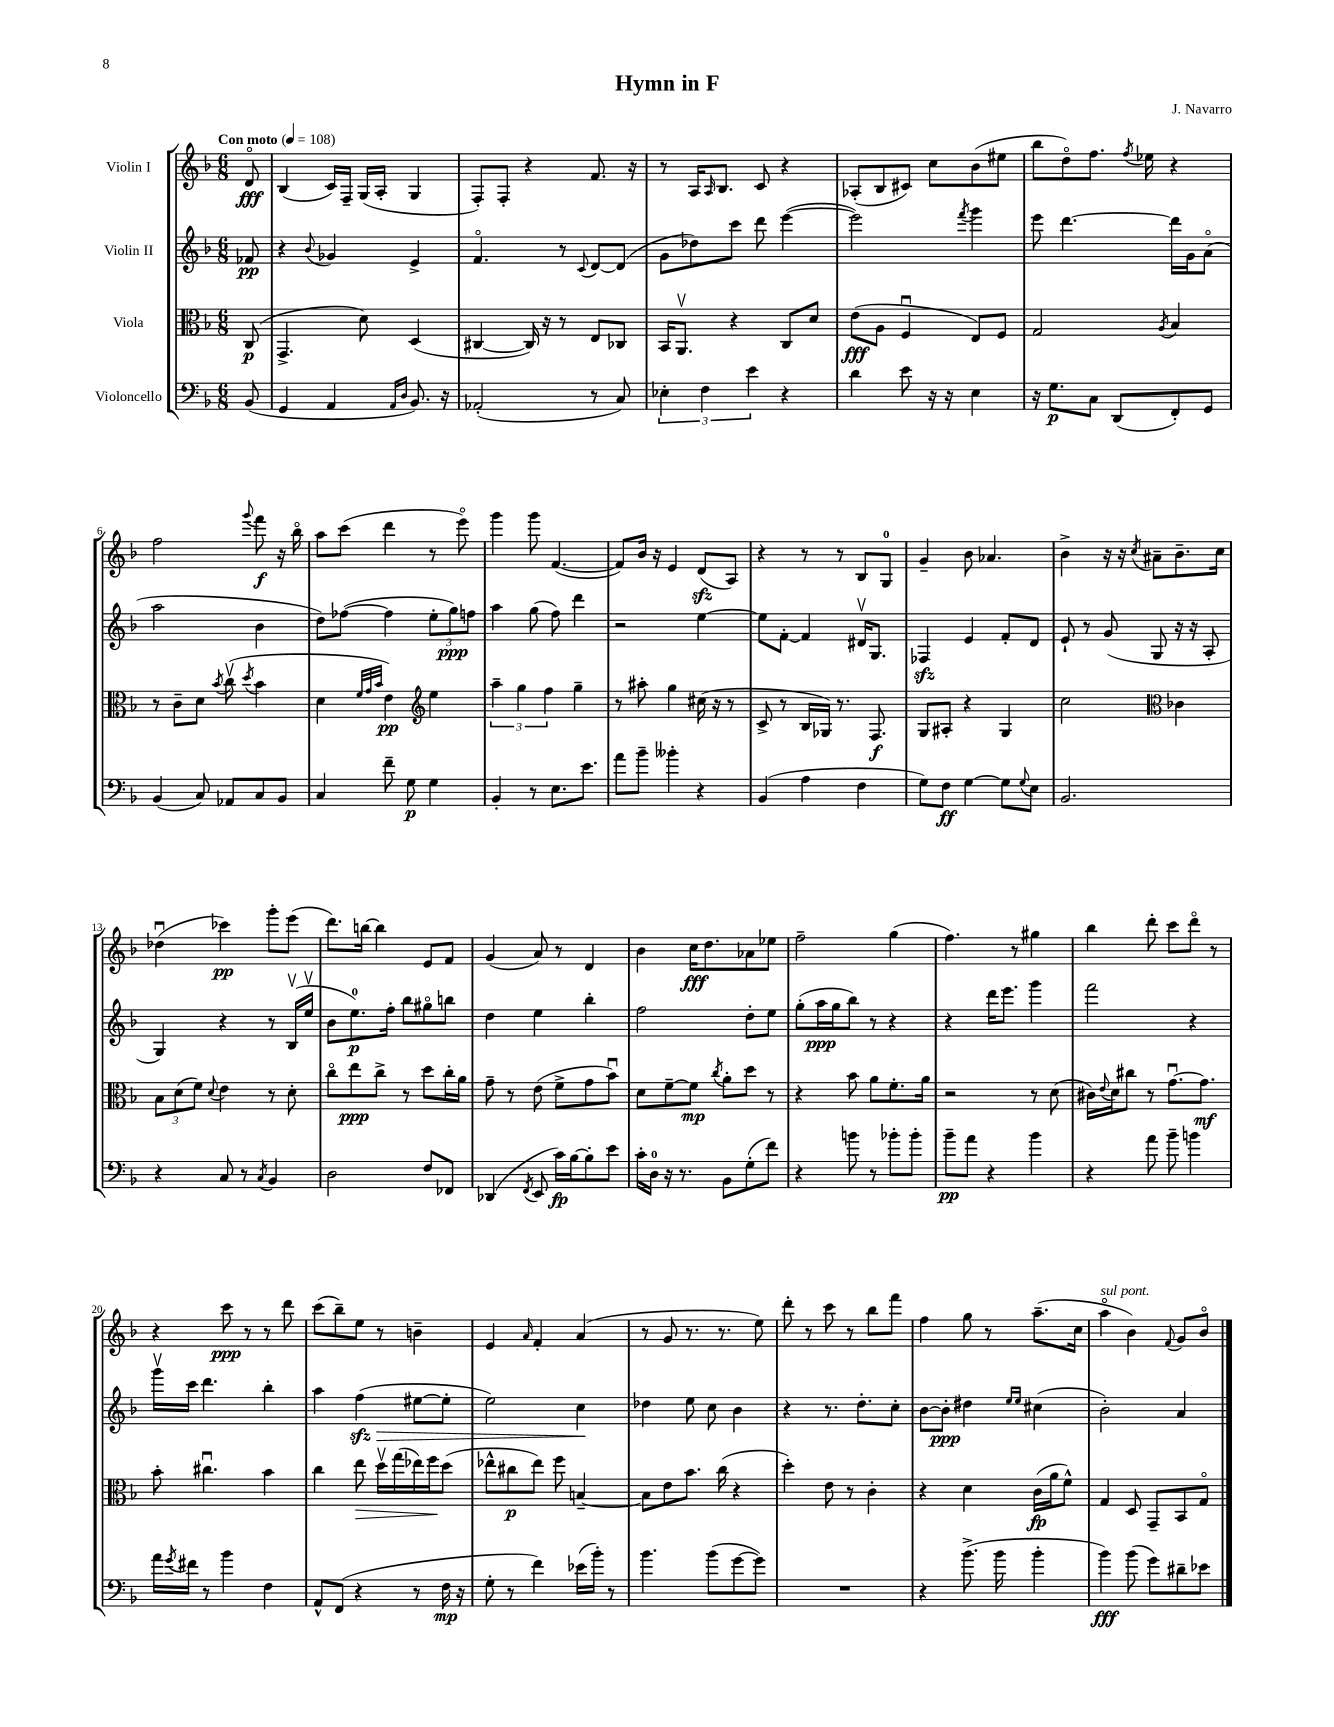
\header { title = "Hymn in F" composer = "J. Navarro" }
<<
\new StaffGroup <<
\new Staff = "s0" \with { instrumentName = "Violin I" } {
    \clef treble \key f \major \numericTimeSignature \time 6/8 \partial 8 \tempo "Con moto" 4 = 108
    d'8\flageolet\fff |
    bes4( c'16) f16-- g16( a16-. g4 |
    f8-.) f8-. r4 f'8. r16 |
    r8 a16 \grace { a16 } bes8. c'8 r4 |
    aes8-.( bes8 cis'8) c''8 bes'8( eis''8 |
    bes''8 d''8\flageolet) f''8. \acciaccatura { f''8 } ees''16 r4 |
    f''2 \appoggiatura { g'''8 } f'''8\f r16 bes''16\flageolet |
    a''8 c'''8( d'''4 r8 e'''8\flageolet) |
    g'''4 g'''8 f'4.~( |
    f'8) bes'16 r16 e'4 d'8\sfz( a8) |
    r4 r8 r8 bes8 g8-0 |
    g'4-- bes'8 aes'4. |
    bes'4-> r16 r16 \acciaccatura { c''8 } ais'8-- bes'8.-- c''16 |
    des''4\downbow( ces'''4\pp) g'''8-. e'''8( |
    d'''8.) b''16~ b''4 e'8 f'8 |
    g'4( a'8) r8 d'4 |
    bes'4 c''16\fff d''8. aes'8 ees''8 |
    f''2-- g''4( |
    f''4.) r8 gis''4 |
    bes''4 d'''8-. c'''8 d'''8\flageolet r8 |
    r4 c'''8\ppp r8 r8 d'''8 |
    c'''8( bes''8--) e''8 r8 b'4-- |
    e'4 \grace { a'16 } f'4-. a'4( |
    r8 g'8 r8. r8. e''8) |
    d'''8-. r8 c'''8 r8 bes''8 f'''8 |
    f''4 g''8 r8 a''8.--( c''16 |
    a''4\flageolet^\markup { \italic "sul pont." } bes'4) \appoggiatura { f'8 } g'8 bes'8\flageolet \bar "|." |
}
\new Staff = "s1" \with { instrumentName = "Violin II" } {
    \clef treble \key f \major \numericTimeSignature \time 6/8 \partial 8
    fes'8\pp |
    r4 \appoggiatura { bes'8 } ges'4 e'4-> |
    f'4.\flageolet r8 \appoggiatura { c'8 } d'8~ d'8( |
    g'8 des''8) c'''8 d'''8 e'''4~( |
    e'''2) \acciaccatura { f'''8 } g'''4 |
    e'''8 d'''4.~ d'''16 g'16 a'8\flageolet( |
    a''2 bes'4 |
    d''8) fes''8~( fes''4 \tuplet 3/2 { e''8-. g''8\ppp) f''8 } |
    a''4 g''8( f''8) d'''4 |
    r2 e''4~ |
    e''8 f'8~-. f'4 dis'16\upbow g8. |
    fes4\sfz e'4 f'8-. d'8 |
    e'8-! r8 g'8( g8 r16 r16 a8-. |
    g4) r4 r8 bes16\upbow( e''16\upbow |
    bes'8 e''8.-0\p) f''16-. bes''8 gis''8\flageolet b''8 |
    d''4 e''4 bes''4-. |
    f''2 d''8-. e''8 |
    g''8-.( a''16\ppp g''16 bes''8) r8 r4 |
    r4 d'''16 e'''8. g'''4 |
    f'''2 r4 |
    g'''16\upbow c'''16 d'''4. bes''4-. |
    a''4 f''4\sfz\>( eis''8~ eis''8-. |
    e''2) c''4\! |
    des''4 e''8 c''8 bes'4 |
    r4 r8. d''8.-. c''8-. |
    bes'8~ bes'8-.\ppp dis''4 \grace { e''16 e''16 } cis''4( |
    bes'2-.) a'4 \bar "|." |
}
\new Staff = "s2" \with { instrumentName = "Viola" } {
    \clef alto \key f \major \numericTimeSignature \time 6/8 \partial 8
    c8\p( |
    g,4.-> d'8) d4( |
    cis4~ cis16) r16 r8 e8 ces8 |
    bes,16 a,8.\upbow r4 c8 d'8 |
    e'8\fff( a8 f4\downbow e8) f8 |
    g2 \acciaccatura { a8 } bes4 |
    r8 c'8-- d'8 \acciaccatura { bes'8 } c''8\upbow( \acciaccatura { d''8 } bes'4 |
    d'4 \grace { f'32 g'32 bes'32 } e'4\pp) \clef treble e''4 |
    \tuplet 3/2 { a''4-- g''4 f''4 } g''4-- |
    r8 ais''8-. g''4 cis''16( r16 r8 |
    c'8-> r8 bes16 ges16) r8. f8.\f |
    g8 ais8-. r4 g4 |
    c''2 \clef alto ces'4 |
    \tuplet 3/2 { bes8 d'8( f'8) } \appoggiatura { d'8 } e'4 r8 d'8-. |
    c''8\flageolet e''8\ppp c''8-> r8 d''8 c''16-. a'16 |
    g'8-- r8 e'8( f'8-> g'8 bes'8\downbow) |
    d'8 f'8~-- f'8\mp \acciaccatura { c''8 } a'8-. d''8 r8 |
    r4 bes'8 a'8 f'8.-. a'16 |
    r2 r8 d'8( |
    cis'16) \appoggiatura { e'8 } d'16 cis''8 r8 g'8.~\downbow g'8.\mf |
    bes'8-. cis''4.\downbow bes'4 |
    c''4 e''8\> d''16\upbow g''16( ees''16) f''16\! d''8( |
    ees''8-^ cis''8\p ees''8) f''8 b4~-- |
    b8 e'8 bes'8. c''16( r4 |
    d''4-.) e'8 r8 c'4-. |
    r4 d'4 c'16\fp( a'16 f'8-^) |
    g4 d8 g,8-- bes,8 g8\flageolet \bar "|." |
}
\new Staff = "s3" \with { instrumentName = "Violoncello" } {
    \clef bass \key f \major \numericTimeSignature \time 6/8 \partial 8
    bes,8( |
    g,4 a,4 \grace { a,16 d16 } bes,8.) r16 |
    aes,2-.( r8 c8) |
    \tuplet 3/2 { ees4-. f4 e'4 } r4 |
    d'4 e'8 r16 r16 e4 |
    r16 g8.\p c8 d,8( f,8-.) g,8 |
    bes,4( c8) aes,8 c8 bes,8 |
    c4 f'8-- g8\p g4 |
    bes,4-. r8 e8. e'8. |
    a'8 bes'8-- beses'4-. r4 |
    bes,4( a4 f4 |
    g8) f8\ff g4~ g8 \appoggiatura { g8 } e8 |
    bes,2. |
    r4 c8 r8 \acciaccatura { c8 } bes,4 |
    d2 f8 fes,8 |
    des,4( \acciaccatura { f,8 } e,8 c'16\fp) bes16~ bes8-. e'8 |
    c'16-. d16-0 r16 r8. bes,8 g8-.( f'8) |
    r4 b'8 r8 bes'8-. bes'8-. |
    bes'8--\pp a'8 r4 bes'4 |
    r4 a'8 bes'8-- b'4 |
    a'16 \acciaccatura { g'8 } fis'16 r8 bes'4 f4 |
    a,8-^ f,8( r4 r8 f16\mp r16 |
    g8-. r8 f'4) ees'16( bes'16-.) r8 |
    bes'4. bes'8( g'8~ g'8) |
    R2. |
    r4 bes'8.->( bes'16 bes'4-. |
    bes'4\fff) bes'8( g'8) dis'8-- ees'8 \bar "|." |
}
>>
>>
